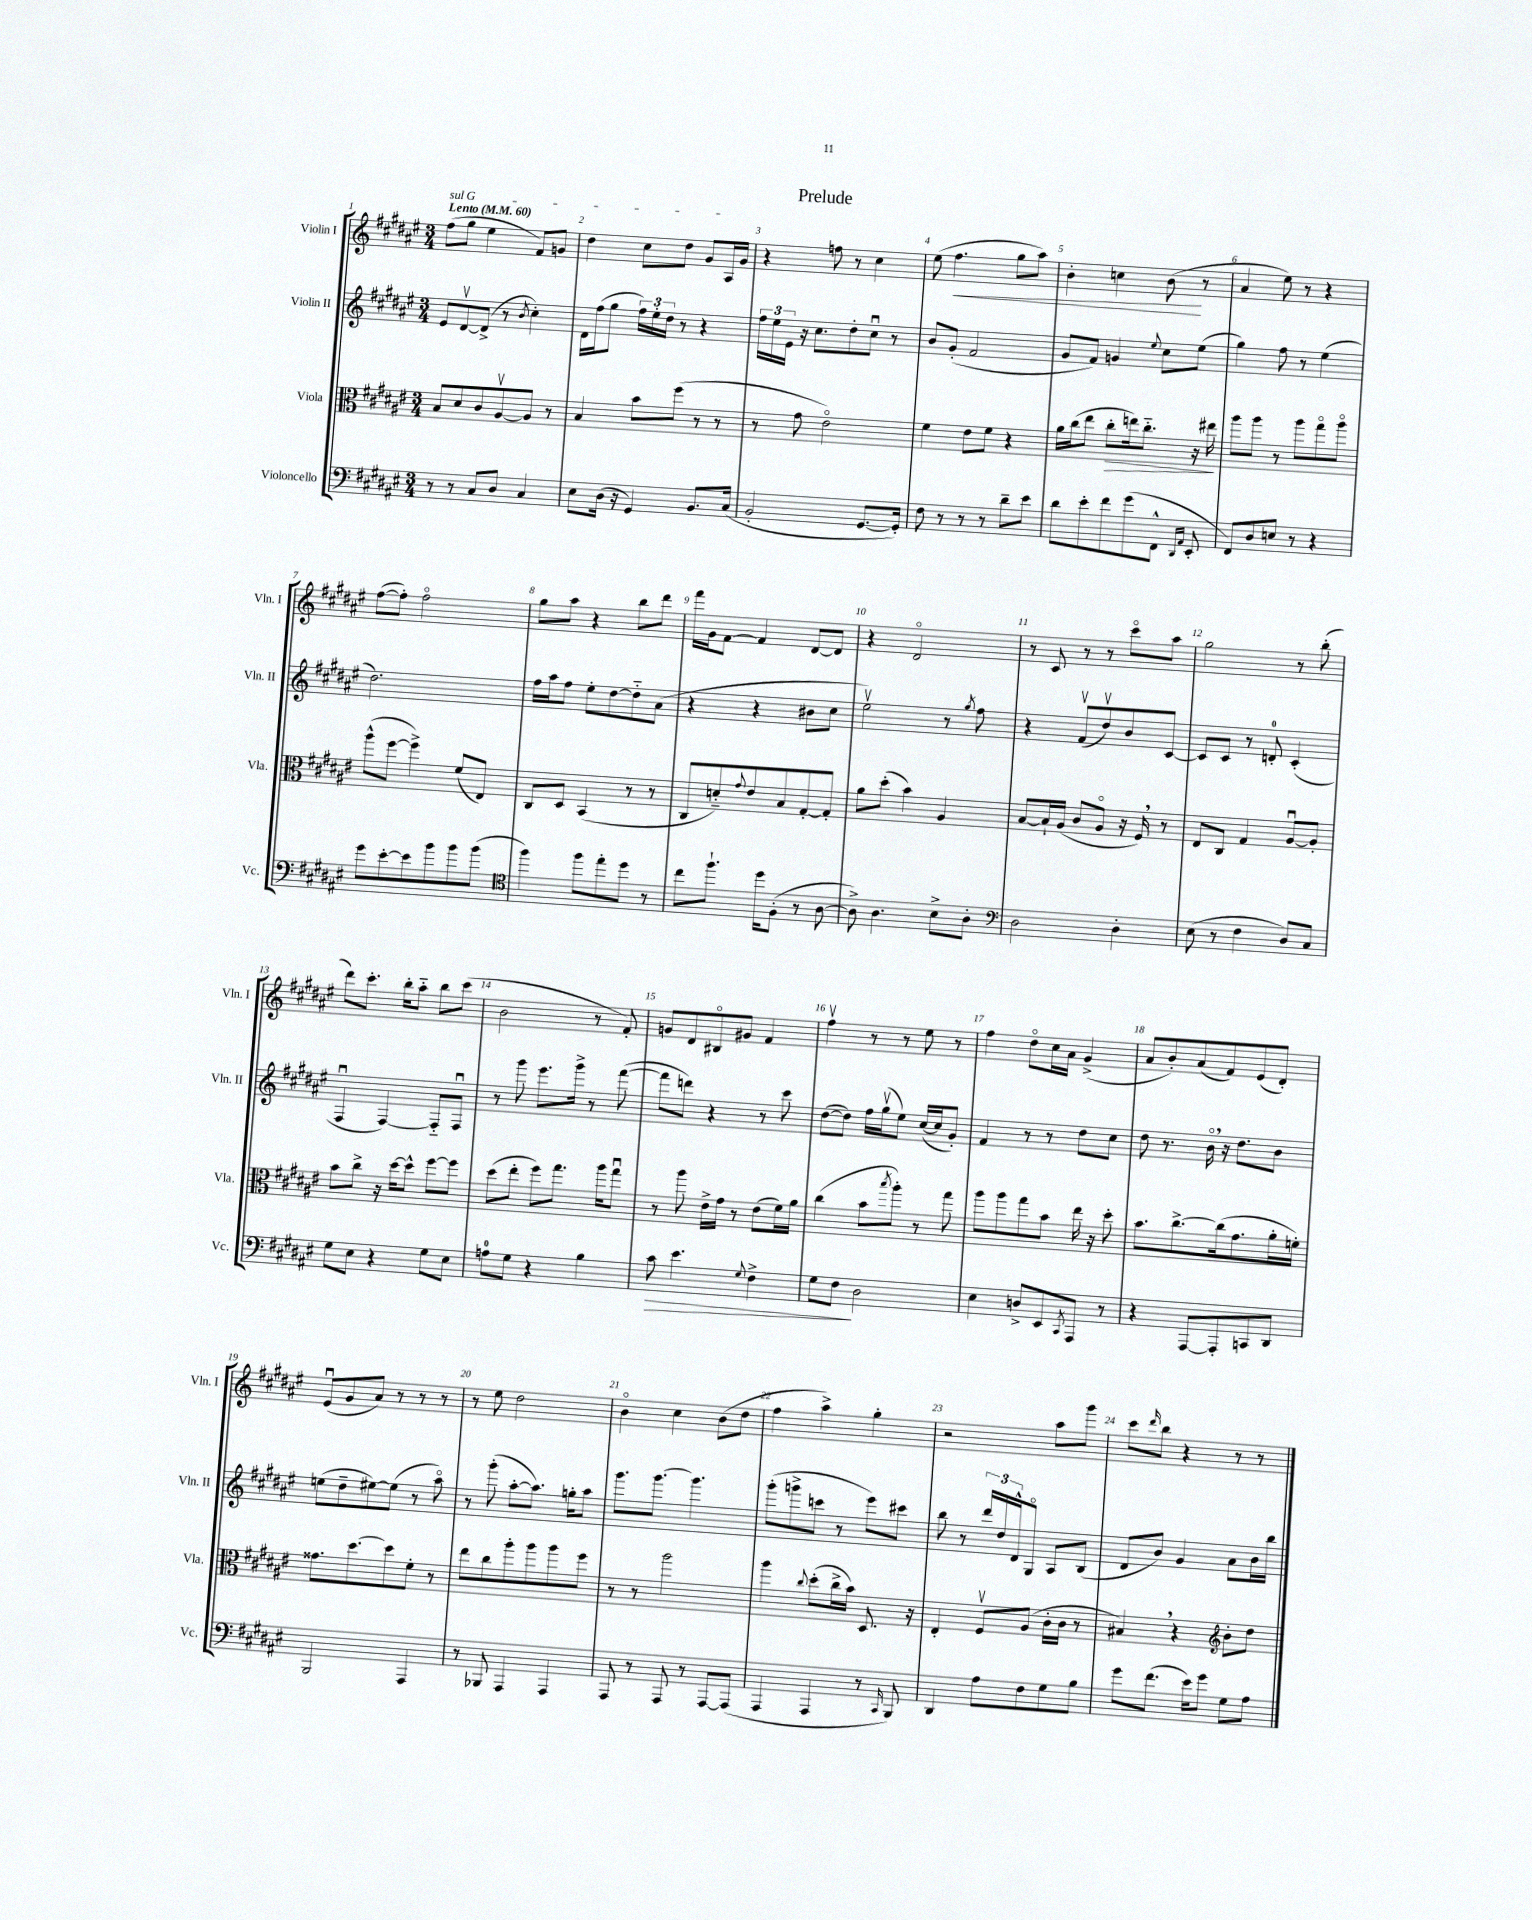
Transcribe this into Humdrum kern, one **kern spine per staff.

**kern	**kern	**kern	**kern
*staff4	*staff3	*staff2	*staff1
*clefF4	*clefC3	*clefG2	*clefG2
*k[f#c#g#d#a#e#]	*k[f#c#g#d#a#e#]	*k[f#c#g#d#a#e#]	*k[f#c#g#d#a#e#]
*M3/4	*M3/4	*M3/4	*M3/4
*MM60	*MM60	*MM60	*MM60
8r	8B	8e#	(8ff#
8r	8d#	[8d#v	8gg#
8C#	8c#	(8d#^]	4ee#
8D#	[8A#v	8r	.
.	.	8qb	.
4C#	8A#]	4cc#')	8f#)
.	8r	.	8g
=	=	=	=
8E#	4B	16d#	4dd#
.	.	(16ff#	.
(16D#	.	8gg#	.
16r	.	.	.
4GG#)	8b	24ff#)	8cc#
.	.	24ee#'	.
.	.	24dd#	.
.	(8ff#	8r	8dd#
8.BB	8r	4r	8g#
.	8r	.	16A#
(16C#	.	.	16g#
=	=	=	=
2BB'	8r	24ff#	4r
.	.	24ee#	.
.	.	24e#	.
.	8g#	16r	.
.	.	8.cc#	.
.	2e#o)	.	8ff
.	.	8dd#'	8r
[8.GG#	.	8cc#u	4cc#
.	.	8r	.
16GG#'])	.	.	.
=	=	=	=
8F#	4f#	8b	(8ee#
8r	.	(8g#'	4.ff#
8r	8e#	2f#	.
8r	8f#	.	.
8d#~	4r	.	8gg#
8e#	.	.	8aa#)
=	=	=	=
8d#	16a#	8g#	4b'
.	(16cc#	.	.
8e#'	8ee#	8f#)	.
8f#	8cc#'	4g	4cc
(8g#	16ee)	.	.
.	8.cc#'~	.	.
.	.	8qqee#	.
8FF#^^	.	8cc#	(8b
16qqDD#	.	.	.
16qqAA#	.	.	.
8EE#'	16r	(8ee#	8r
.	16ee#	.	.
=	=	=	=
8FF#)	8aa#	4gg#)	4a#
8D#	8aa#	.	.
8E	8r	8ff#	8ee#)
8r	8aa#	8r	8r
4r	8gg#o	(4ee#	4r
.	8aa#o	.	.
=	=	=	=
8g#	(8aa#^^	2.dd#)	([8ff#
[8e#'	[8ff#	.	8ff#'])
8e#]	4ff#^])	.	2ff#o
8b	.	.	.
8b	(8f#	.	.
(8b	8E#)	.	.
=	=	=	=
*clefC4	*	*	*
4ff#)	8C#	16ff#	8gg#
.	.	16aa#	.
.	8D#	8ff#	8aa#
8ff#	(4BB	8ee#'	4r
8ee#'	.	[8dd#	.
8dd#	8r	8dd#'~]	8bb
8r	8r	(8a#	8ddd#
=	=	=	=
8cc#	8C#	4r	16fff#
.	.	.	16g#
8.ff#`	8d'~)	.	[8f#
.	8qqg#	.	.
.	8e#	4r	4f#]
16dd#	.	.	.
(8F#'	8B	.	.
8r	[8G#'	8b#	[8d#
[8A#	8G#']	8cc#	8d#]
=	=	=	=
8A#^])	8a#	2ee#v)	4r
4.A#	(8dd#'	.	.
.	4b)	.	2d#o
8B^	4A#	8r	.
.	.	8qgg#	.
8A#'	.	8ff#	.
=	=	=	=
*clefF4	*	*	*
2D#	[8B	4r	8r
.	16B`]	.	8c#
.	(16A#	.	.
.	8c#	(8f#v	8r
.	8A#o	8dd#v)	8r
4D#'	16r	8b	8ccc#o
.	16F#)	.	.
.	8r	[8c#	8aa#
=	=	=	=
(8E#	8E#	8c#]	2gg#
8r	8C#	8c#	.
4F#	4G#	8r	.
.	.	8d'	.
8D#)	[8A#u	(4c#'	8r
8C#	8A#']	.	(8bb'
=	=	=	=
8G#	8b	4F#u	8ddd#)
8E#	8cc#^	.	8.ccc#'
4r	16r	[4F#)	.
.	[16dd#	.	16bb'
.	8dd#^^]	.	8aa#'~
8G#	[8ff#	8F#'~]	8bb
8E#	8ff#]	8F#u	(8ccc#
=	=	=	=
8A	(8dd#	8r	2b
8G#	8ee#'	8ggg#	.
4r	8ff#)	8.eee#	.
.	8.gg#	.	.
.	.	16ggg#^	.
4B	.	8r	8r
.	16aa#	.	.
.	8gg#u	([8fff#	8f#')
=	=	=	=
8c#	8r	8fff#]	8g
4.e#	8aa#	8ddd)	8d#
.	16e#^	4r	8B#o
.	16g#	.	.
.	8r	.	8g#
8qqG#	.	.	.
4F#^	(8e#	8r	4f#
.	16f#)	8ccc#	.
.	16a#	.	.
=	=	=	=
8G#	(4cc#	([8dd#	4ff#v
8F#	.	8dd#])	.
2D#	8b	16ff#	8r
.	.	(16gg#v	.
.	8qbb	.	.
.	8aa#')	8ee#)	8r
.	8r	([16cc#	8ee#
.	.	16cc#]	.
.	8gg#	8g#')	8r
=	=	=	=
4E#	8aa#	4f#	4ff#
.	8aa#	.	.
8D^	8gg#	8r	8dd#o
8EE#	8b	8r	16cc#
.	.	.	16a#
8qCC#	.	.	.
8AAA#	16ee#	8dd#	(4g#^
.	16r	.	.
8r	8dd#'	8cc#	.
=	=	=	=
4r	8.b	8dd#	8a#
.	.	8.r	8b')
.	[8.cc#^	.	.
[8AAA#	.	.	(8a#
.	.	16bo	.
8AAA#']	(16cc#]	16r	8f#)
.	8.g#	8.dd#	.
8CC	.	.	(8e#
8DD#	16a#'	8b	8d#')
.	16f')	.	.
=	=	=	=
2BBB	8.g##	(8ee	(8e#u
.	.	8dd#~	8g#
.	[8.dd#	.	.
.	.	[8ee#)	8a#)
.	8dd#]	(8ee#]	8r
4AAA#	8f#'	8r	8r
.	8r	8aa#o)	8r
=	=	=	=
8r	8ee#	8r	8r
8BBB-	8cc#	(8ggg#'	8ee#
4AAA#	8aa#'	[8aa#'	2dd#
.	8aa#	8.aa#])	.
4AAA#	8aa#	.	.
.	.	16gg'	.
.	8ff#	8aa#	.
=	=	=	=
8AAA#	8r	8.ggg#	4bo
8r	8r	.	.
.	.	[8.ggg#	.
8AAA#	2aa#	.	4cc#
8r	.	4.ggg#]	.
[8AAA#	.	.	(8b
(8AAA#]	.	.	8dd#
=	=	=	=
4AAA#	4aa#	(8ggg#'	4ff#
.	.	8ggg^	.
.	8qqcc#	.	.
4AAA#	(8dd#'	8ccc	4aa#^)
.	16cc#^	8r	.
.	16b)	.	.
8r	8.D#	8eee#)	4gg#'
16qqCC#	.	.	.
8BBB)	.	8ccc#	.
.	16r	.	.
=	=	=	=
4DD#	4E#'	8bb	2r
.	.	8r	.
8A#	8F#v	24ddd#	.
.	.	24dd#	.
.	.	24d#^^	.
8F#	(8A#	8G#o	.
8G#	16c#'	8A#	8aa#
.	16c#	.	.
8B	8r	(8B	8ggg#
=	=	=	=
8g#	4B#)	8d#	8ccc#
.	.	.	16qqddd#
(8.f#	.	8b)	8bb
.	4r	4g#	4r
16e#)	.	.	.
8g#	.	.	.
*	*clefG2	*	*
8G#	8b'	8a#	8r
8A#	8dd#	16b	8r
.	.	16bb	.
==	==	==	==
*-	*-	*-	*-
